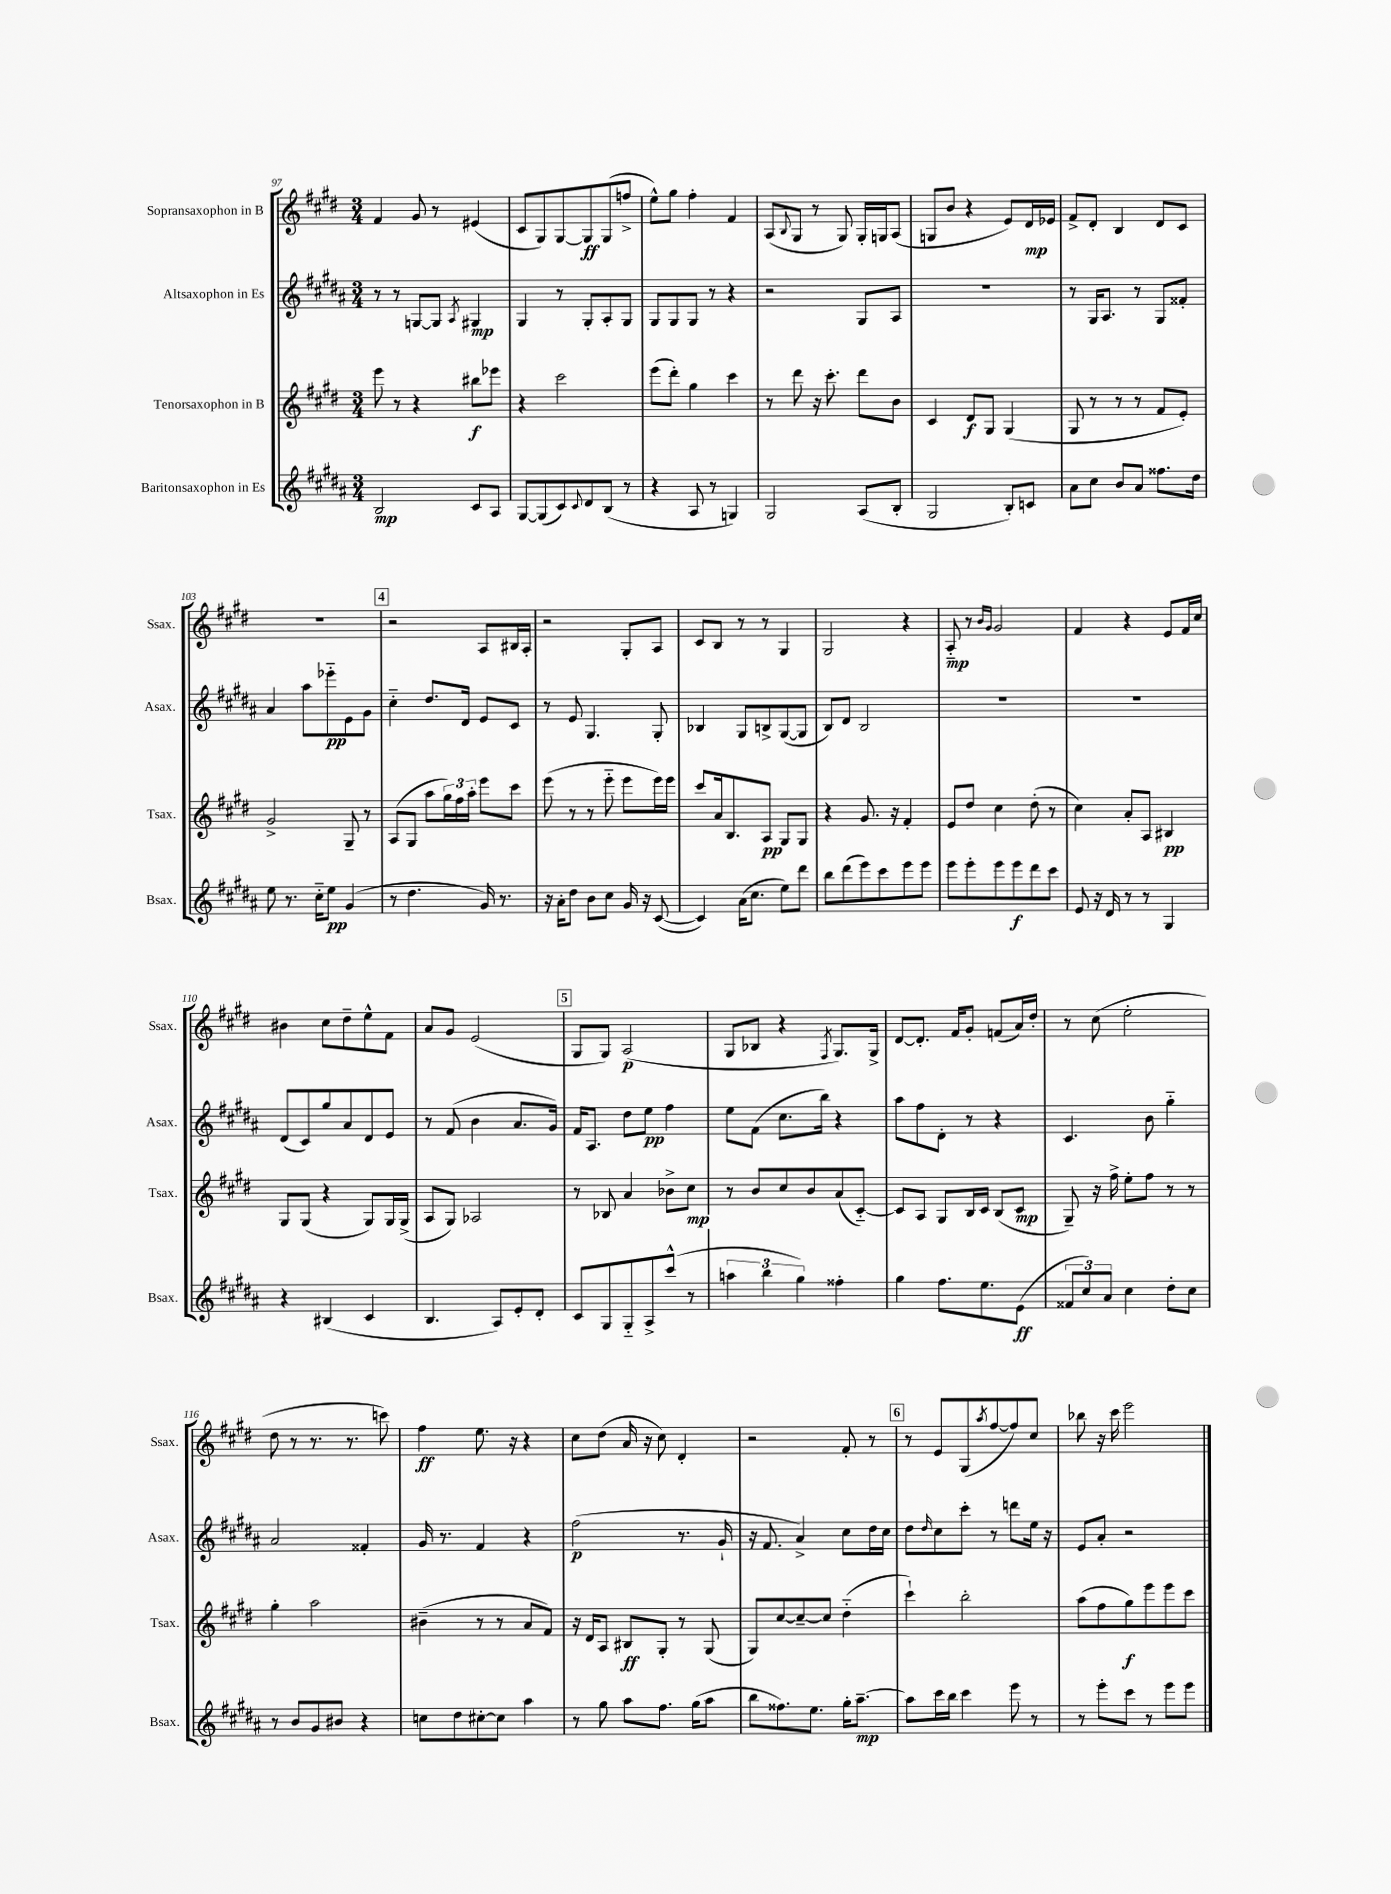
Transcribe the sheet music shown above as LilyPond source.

<<
\new StaffGroup <<
\new Staff = "s0" \with { instrumentName = "Sopransaxophon in B" shortInstrumentName = "Ssax." } {
    \clef treble \key e \major \numericTimeSignature \time 3/4
    fis'4 gis'8 r8 eis'4( |
    cis'8 gis8) gis8~ gis8\ff gis8( f''8-> |
    e''8-^) gis''8 fis''4-. fis'4 |
    a8( \appoggiatura { b8 } gis8 r8 gis8) gis16-. g16 a8( |
    g8 b'8 r4 e'8) dis'16\mp ees'16 |
    fis'8-> dis'8-. b4 dis'8 cis'8 |
    R2. |
    \mark \markup { \box "4" } r2 a8 bis16 a16-. |
    r2 gis8-. a8 |
    cis'8 b8 r8 r8 gis4 |
    gis2 r4 |
    a8-_\mp r8 \grace { b'16 gis'16 } gis'2 |
    fis'4 r4 e'8 fis'16 cis''16 |
    bis'4 cis''8 dis''8-- e''8-^ fis'8 |
    a'8 gis'8 e'2( |
    \mark \markup { \box "5" } gis8 gis8) a2\p( |
    gis8 bes8 r4 \acciaccatura { fis8 } gis8.) gis16-> |
    dis'8~ dis'8.-. fis'16 gis'8-. f'8( a'16) dis''16-. |
    r8 cis''8( e''2-. |
    dis''8 r8 r8. r8. c'''8) |
    fis''4\ff e''8. r16 r4 |
    cis''8 dis''8( a'16 r16 cis''8) dis'4-. |
    r2 fis'8-. r8 |
    \mark \markup { \box "6" } r8 e'8 gis8( \acciaccatura { a''8 } fis''8~ fis''8) cis''8 |
    bes''8 r16 cis'''16 e'''2 \bar "|." |
}
\new Staff = "s1" \with { instrumentName = "Altsaxophon in Es" shortInstrumentName = "Asax." } {
    \clef treble \key b \major \numericTimeSignature \time 3/4
    r8 r8 g8~ g8 \acciaccatura { ais8 } gis4\mp |
    gis4 r8 gis8-. ais8-. gis8 |
    gis8 gis8 gis8 r8 r4 |
    r2 gis8 ais8 |
    R2. |
    r8 gis16 ais8. r8 gis8 fisis'8-. |
    ais'4 ais''8 ees'''8-_\pp e'8 gis'8 |
    \mark \markup { \box "4" } cis''4-_ dis''8. dis'16 e'8 cis'8 |
    r8 e'8 gis4. gis8-. |
    bes4 gis8 b8-> gis8~( gis8 |
    b8) dis'8 b2 |
    R2. |
    R2. |
    dis'8( cis'8) gis''8 ais'8 dis'8 e'8 |
    r8 fis'8( b'4 ais'8. gis'16) |
    \mark \markup { \box "5" } fis'16 ais8. dis''8 e''8\pp fis''4 |
    e''8 fis'8( cis''8. b''16) r4 |
    ais''8 fis''8 dis'8-. r8 r4 |
    cis'4. b'8 gis''4-_ |
    ais'2 fisis'4-. |
    gis'16 r8. fis'4 r4 |
    fis''2\p( r8. gis'16-! |
    r16 fis'8. ais'4->) cis''8 dis''16 cis''16 |
    \mark \markup { \box "6" } dis''8 \grace { dis''16 } cis''8 cis'''8-. r8 d'''8 e''16 r16 |
    e'8 ais'8-. r2 \bar "|." |
}
\new Staff = "s2" \with { instrumentName = "Tenorsaxophon in B" shortInstrumentName = "Tsax." } {
    \clef treble \key e \major \numericTimeSignature \time 3/4
    e'''8 r8 r4 bis''8\f ees'''8 |
    r4 cis'''2 |
    e'''8( dis'''8-.) gis''4 cis'''4 |
    r8 dis'''8 r16 cis'''8.-. dis'''8 b'8 |
    cis'4 dis'8\f gis8 gis4( |
    gis8 r8 r8 r8 fis'8 e'8-.) |
    gis'2-> gis8-- r8 |
    \mark \markup { \box "4" } a8( gis8 a''8 \tuplet 3/2 { gis''16) fis''16 a''16-. } e'''8 cis'''8 |
    e'''8( r8 r8 e'''8-_ e'''8 e'''16) e'''16 |
    cis'''8 a'16 b8. a8\pp gis8 gis8 |
    r4 gis'8. r16 fis'4-. |
    e'8 dis''8 cis''4 dis''8-.( r8 |
    cis''4) a'8-. a8 bis4\pp |
    gis8 gis8( r4 gis8) gis16 gis16->( |
    a8 gis8) aes2 |
    \mark \markup { \box "5" } r8 bes8 a'4 bes'8-> cis''8\mp |
    r8 b'8 cis''8 b'8 a'8( cis'8~-_) |
    cis'8 a8 gis8 b16 cis'16 b8( cis'8\mp |
    gis8--) r16 fis''16-> e''8-. fis''8 r8 r8 |
    gis''4-. a''2 |
    bis'4--( r8 r8 a'8 fis'8) |
    r16 dis'16 a8 bis8\ff gis8-. r8 gis8( |
    gis8) cis''8~ cis''8~-- cis''8 dis''4-_( |
    \mark \markup { \box "6" } cis'''4-!) b''2-. |
    a''8( fis''8 gis''8\f) e'''8 e'''8 cis'''8 \bar "|." |
}
\new Staff = "s3" \with { instrumentName = "Baritonsaxophon in Es" shortInstrumentName = "Bsax." } {
    \clef treble \key b \major \numericTimeSignature \time 3/4
    b2\mp cis'8 ais8 |
    gis8~ gis8( cis'8) \appoggiatura { cis'8 } dis'8 b8( r8 |
    r4 ais8 r8 g4) |
    gis2 ais8( b8-. |
    gis2 b8-.) c'8 |
    ais'8 cis''8 b'8 ais'8 fisis''8. dis''16 |
    e''8 r8. cis''16-_ e''8\pp gis'4( |
    \mark \markup { \box "4" } r8 dis''4. gis'16) r8. |
    r16 ais'16-. dis''8 b'8 cis''8 gis'16 r16 cis'8~( |
    cis'4) ais'16( cis''8. e''8) dis'''8 |
    b''8 dis'''8( e'''8) cis'''8 e'''8 e'''8 |
    e'''8 e'''8-. e'''8 e'''8\f dis'''8 cis'''8 |
    e'8 r16 dis'16 r8 r8 gis4 |
    r4 bis4( cis'4 |
    b4. ais8) e'8-. dis'8-. |
    \mark \markup { \box "5" } cis'8 gis8 gis8-_ ais8-> cis'''8-^( r8 |
    \tuplet 3/2 { a''4 b''4 gis''4) } fisis''4-. |
    gis''4 fis''8. e''8. e'8\ff( |
    \tuplet 3/2 { fisis'8 cis''8) ais'8 } cis''4 dis''8-. cis''8 |
    r8 b'8 gis'8 bis'8 r4 |
    c''8 dis''8 cis''8~-. cis''8 ais''4 |
    r8 gis''8 ais''8 fis''8. gis''16( ais''8 |
    b''8 fisis''8.) e''8. gis''16-. ais''8.~--\mp |
    \mark \markup { \box "6" } ais''8 cis'''16 b''16 cis'''4 e'''8 r8 |
    r8 e'''8-. cis'''8 r8 e'''8 e'''8 \bar "|." |
}
>>
>>
\layout { \context { \Score currentBarNumber = #97 } }
